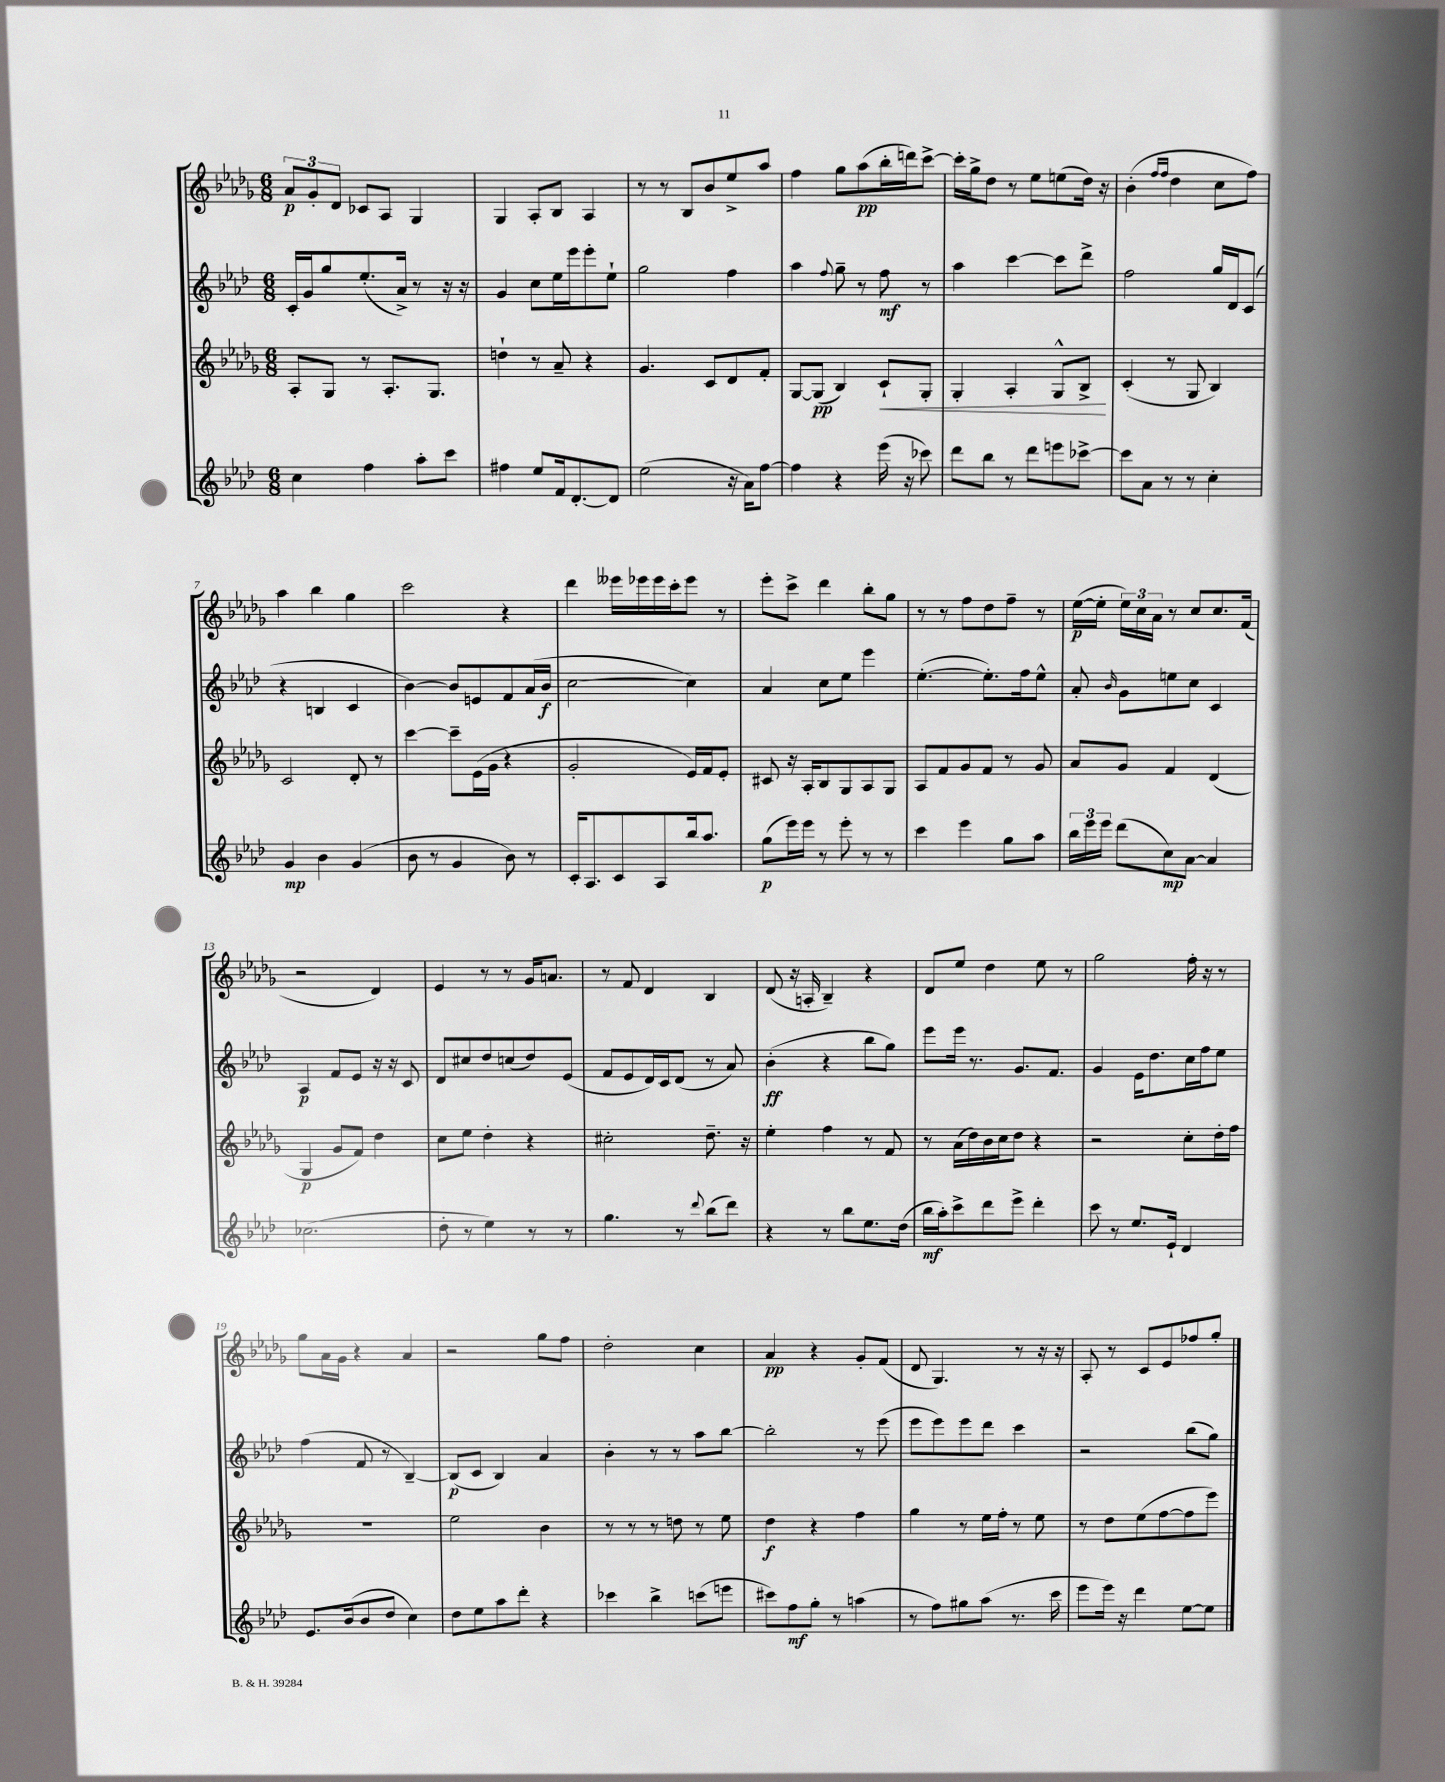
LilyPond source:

<<
\new StaffGroup <<
\new Staff = "s0" {
    \clef treble \key des \major \numericTimeSignature \time 6/8
    \autoBeamOff \tuplet 3/2 { aes'8[\p ges'8-. des'8] } ces'8[ aes8] ges4 |
    ges4 aes8[-. bes8] aes4 |
    r8 r8 bes8[ bes'8 ees''8-> aes''8] |
    f''4 ges''8[ aes''8\pp( bes''16-. d'''16) c'''8]~-> |
    c'''16[-. ges''16-> des''8] r8 ees''8[ e''8( des''16]) r16 |
    bes'4-.( \grace { f''16[ f''16] } des''4 c''8[ f''8]) |
    aes''4 bes''4 ges''4 |
    c'''2 r4 |
    des'''4 eeses'''16[ ees'''16 ees'''16 c'''16-. ees'''8] r8 |
    ees'''8[-. c'''8]-> des'''4 bes''8[-. ges''8] |
    r8 r8 f''8[ des''8 f''8]-- r8 |
    ees''16[~\p( ees''16]-. \tuplet 3/2 { ees''16[) c''16 aes'16] } r8 c''8[ c''8. f'16]( |
    r2 des'4) |
    ees'4 r8 r8 ges'16[ a'8.] |
    r8 f'8 des'4 bes4 |
    des'8( r16 a16-. bes4--) r4 |
    des'8[ ees''8] des''4 ees''8 r8 |
    ges''2 f''16-. r16 r8 |
    ges''8[ aes'16 ges'16] r4 aes'4 |
    r2 ges''8[ f''8] |
    des''2-. c''4 |
    aes'4\pp r4 ges'8[-. f'8]( |
    des'8 ges4.) r8 r16 r16 |
    aes8-. r8 c'8[ ees'8 fes''8 ges''8]-. \bar "|." |
}
\new Staff = "s1" {
    \clef treble \key aes \major \numericTimeSignature \time 6/8
    \autoBeamOff c'16[-. g'16 g''8 ees''8.-.( aes'16]->) r8 r16 r16 |
    g'4 c''8[ ees''16 ees'''16 ees'''8-. ees''8]-! |
    g''2 f''4 |
    aes''4 \appoggiatura { f''8 } g''8-- r8 f''8\mf r8 |
    aes''4 c'''4~ c'''8[ des'''8]-> |
    f''2 g''16[ des'16 c'8]( |
    r4 b4 c'4 |
    bes'4~) bes'8[ e'8 f'8 aes'16( bes'16]\f |
    c''2~ c''4) |
    aes'4 c''8[ ees''8] ees'''4 |
    ees''4.~-.( ees''8.[-.) f''16 ees''8]-^ |
    aes'8-. \grace { bes'16 } g'8[ e''8 c''8] c'4 |
    aes4\p f'8[ ees'8] r16 r16 c'8 |
    des'8[ cis''8 des''8 c''8( des''8) ees'8]( |
    f'8[ ees'8 des'16) c'16 des'8]( r8 aes'8) |
    bes'4-.\ff( r4 bes''8[ g''8]) |
    ees'''8[ ees'''16] r8. g'8.[ f'8.] |
    g'4 ees'16[ des''8. c''16 f''16 ees''8] |
    f''4( f'8 r8 bes4~--) |
    bes8[\p( c'8] bes4) aes'4 |
    bes'4-. r8 r8 aes''8[ bes''8]~ |
    bes''2-. r8 ees'''8( |
    ees'''8[ ees'''8) ees'''8 des'''8] c'''4 |
    r2 bes''8[( g''8]) \bar "|." |
}
\new Staff = "s2" {
    \clef treble \key des \major \numericTimeSignature \time 6/8
    \autoBeamOff aes8[-. ges8] r8 aes8.[-. ges8.] |
    d''4-! r8 aes'8-- r4 |
    ges'4. c'8[ des'8 f'8]-. |
    ges8[~ ges8]\pp( bes4) c'8[-!\< ges8]-. |
    ges4-. aes4-. ges8[-^ bes8]->\! |
    c'4-.( r8 ges8 bes4) |
    c'2 des'8-. r8 |
    c'''4~ c'''8[-- ees'16( ges'16] r4 |
    ges'2-. ees'16[) f'16 ees'8]-. |
    cis'8 r16 aes16[-. bes8 ges8 aes8 ges8] |
    aes8[ f'8 ges'8 f'8] r8 ges'8 |
    aes'8[ ges'8] f'4 des'4( |
    ges4\p ges'8[ f'8]) des''4 |
    c''8[ ees''8] des''4-. r4 |
    cis''2-. des''8.-- r16 |
    ees''4-. f''4 r8 f'8 |
    r8 aes'16[( des''16) bes'16 c''16 des''8] r4 |
    r2 c''8[-. des''16-. f''16] |
    R2. |
    ees''2 bes'4 |
    r8 r8 r8 d''8 r8 ees''8 |
    des''4\f r4 f''4 |
    ges''4 r8 ees''16[ f''16]-. r8 ees''8 |
    r8 des''8[ ees''8( f''8~ f''8 ees'''8]) \bar "|." |
}
\new Staff = "s3" {
    \clef treble \key aes \major \numericTimeSignature \time 6/8
    \autoBeamOff c''4 f''4 aes''8[-. c'''8] |
    fis''4 ees''8[ f'16 des'8.~-. des'8] |
    ees''2( r16 aes'16[) f''8]~ |
    f''4 r4 ees'''16( r16 ces'''8) |
    des'''8[ bes''8] r8 des'''8[ e'''8 ces'''8]~-> |
    ces'''8[ aes'8] r8 r8 c''4-. |
    g'4\mp bes'4 g'4( |
    bes'8 r8 g'4 bes'8) r8 |
    c'16[-. aes8. c'8 aes8 bes''16 aes''8.] |
    g''8[\p( ees'''16) ees'''16] r8 ees'''8-. r8 r8 |
    c'''4 ees'''4 g''8[ aes''8] |
    \tuplet 3/2 { bes''16[ ees'''16 ees'''16] } des'''8[( c''8\mp) aes'8]~ aes'4 |
    ces''2.( |
    des''8-. r8 ees''4) r8 r8 |
    g''4. r8 \appoggiatura { des'''8 } bes''8[( des'''8]) |
    r4 r8 bes''8[ ees''8. des''16]( |
    bes''16[\mf aes''16-.) c'''8-> des'''8 ees'''8]-> des'''4-. |
    c'''8 r8 ees''8.[ ees'16]-! des'4 |
    ees'8.[ bes'16( bes'8 des''8] c''4) |
    des''8[ ees''8 aes''8 des'''8]-. r4 |
    ces'''4 bes''4-> c'''8[( e'''8] |
    cis'''8[) f''8\mf g''8]-. r8 a''4( |
    r8 f''8[) gis''8 aes''8]( r8. c'''16 |
    ees'''8[ ees'''16]) r16 des'''4 ees''8[~ ees''8] \bar "|." |
}
>>
>>
